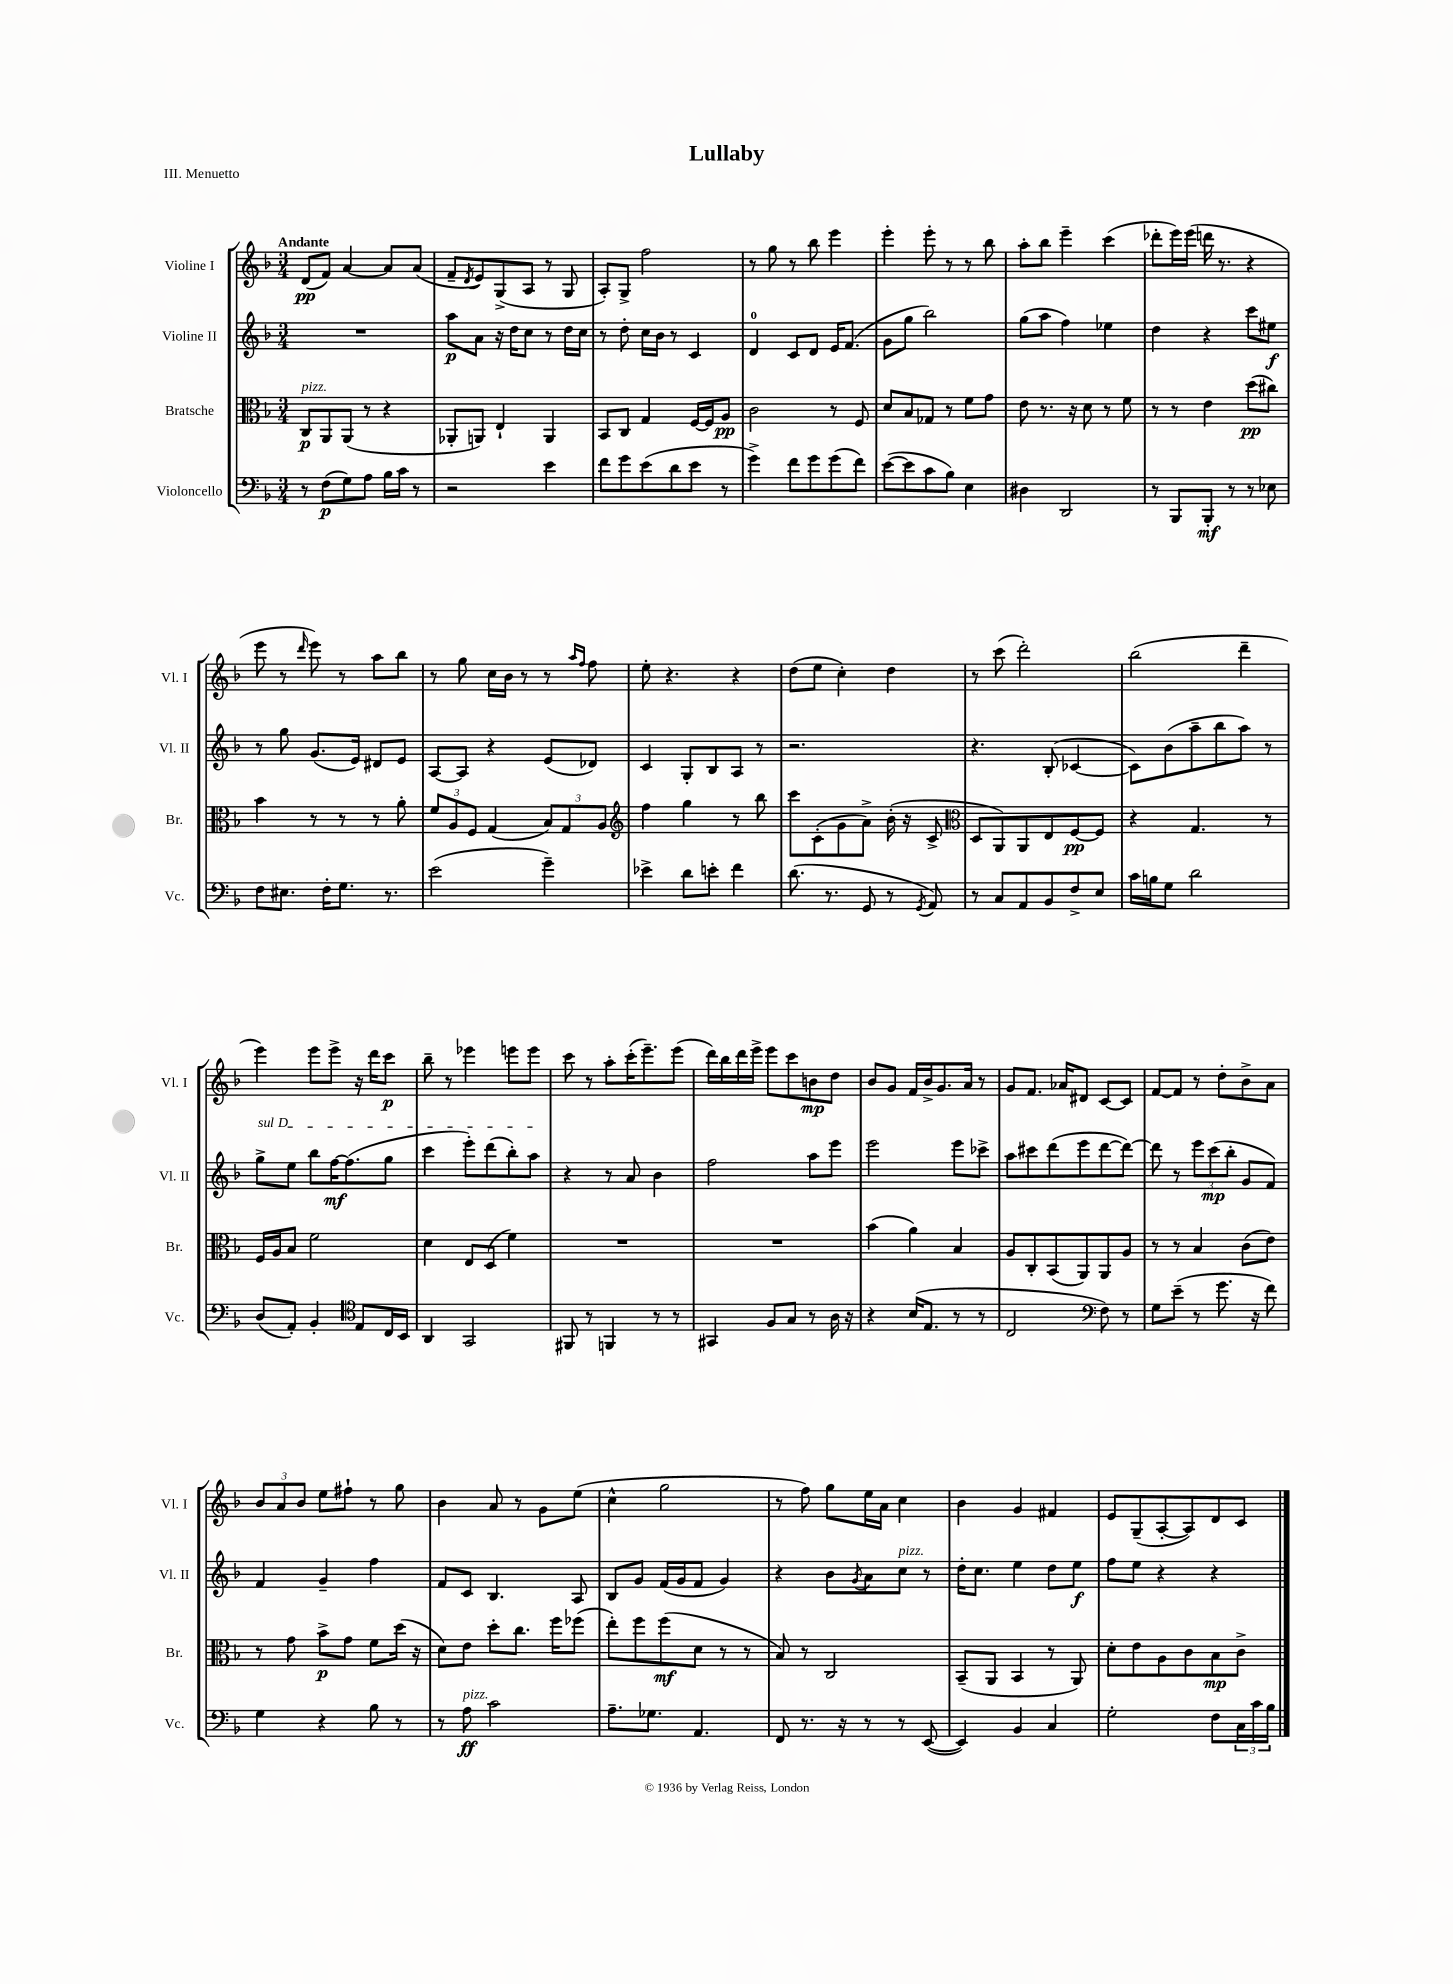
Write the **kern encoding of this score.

**kern	**kern	**kern	**kern
*staff4	*staff3	*staff2	*staff1
*clefF4	*clefC3	*clefG2	*clefG2
*k[b-]	*k[b-]	*k[b-]	*k[b-]
*M3/4	*M3/4	*M3/4	*M3/4
8r	8C/L	2.r	(8d/L
(8F\L	8AA/	.	8f/J)
8G\)	(8AA/J	.	[4a/
8A\J	8r	.	.
16B-\LL	4r	.	8a/]L
16c\JJ	.	.	.
8r	.	.	(8a/J
=	=	=	=
2r	8AA-'/L	8aa\L	8f~/L
.	.	.	8qd/
.	8AA/J)	8a\J	8e/)
.	4E`/	16r	(8G^/
.	.	16dd\LK	.
.	.	8cc\J	8A/J
4e\	4AA/	8r	8r
.	.	16dd\LL	8G/
.	.	16cc\JJ	.
=	=	=	=
8f\L	8BB-/L	8r	8A'/L)
8g\	8C/J	8dd'\	8G^/J
(8e\	4G/	16cc\LL	2ff\
.	.	16b-\JJ	.
8d\	.	8r	.
8e\J	[16F/LL	4c/	.
.	16F/]J	.	.
8r	8A/J	.	.
=	=	=	=
4g^\)	2c\	4d/	8r
.	.	.	8gg\
8f\L	.	8c/L	8r
8g\	.	8d/J	8bb-\
(8g\	8r	16e/LK	4eee\
.	.	(8.f/J	.
8f\J)	8F/	.	.
=	=	=	=
([8e\L	8d/L	8g\L	4eee'\
8e\]	8B-/	8gg\J	.
8c\	8G-/J	2bb-\)	8eee'\
8B-\J)	8r	.	8r
4E\	8f\L	.	8r
.	8g\J	.	8bb-\
=	=	=	=
4D#\	8e\	(8gg\L	8aa'\L
.	8.r	8aa\J	8bb-\J
2DD/	.	4ff\)	4eee~\
.	16r	.	.
.	8d\	.	.
.	8r	4ee-\	(4ccc\
.	8f\	.	.
=	=	=	=
8r	8r	4dd\	8ddd-'\L
8BBB-/L	8r	.	16eee\L)
.	.	.	(16eee\JJ
8BBB-'/J	4e\	4r	16ddd\
.	.	.	8.r
8r	.	.	.
8r	(8dd\L	8ccc\L	4r
8E-\	8cc#\J)	8ee#\J	.
=	=	=	=
8F\L	4b-\	8r	8eee\
8.E#\J	.	8gg\	8r
.	.	.	16qqddd/
.	8r	(8.g/L	8eee\)
16F'\LK	.	.	.
8.G\J	8r	.	8r
.	.	16e/Jk)	.
.	8r	8d#/L	8aa\L
8.r	.	.	.
.	8a'\	8e/J	8bb-\J
=	=	=	=
(2e\	12f/L	[8A/L	8r
.	12A/	.	.
.	.	8A/]J	8gg\
.	12F/J	.	.
.	(4G/	4r	16cc\LL
.	.	.	16b-\JJ
.	.	.	8r
4g~\)	12B-/L)	(8e/L	8r
.	12G/	.	.
.	.	.	16qqaa/LL
.	.	.	16qqff/JJ
.	.	8d-/J)	8ff\
.	12A/J	.	.
=	=	=	=
*	*clefG2	*	*
4e-^\	4ff\	4c/	8ee'\
.	.	.	4.r
8d\L	4gg\	8G'/L	.
8e'\J	.	8B-/	.
4f\	8r	8A/J	4r
.	8bb-\	8r	.
=	=	=	=
(8.d\	8ccc\L	2.r	(8dd\L
.	(8c'\	.	8ee\J
8.r	.	.	.
.	8g\	.	4cc'\)
8GG/	8a^\J)	.	.
8r	(16b-'\	.	4dd\
.	16r	.	.
8qGG/	.	.	.
8AA/)	8c^/	.	.
=	=	=	=
*	*clefC3	*	*
8r	8D/L	4.r	8r
8C/L	8AA/)	.	(8ccc\
8AA/	8AA/	.	2ddd'\)
8BB-/	8E/	(8B-'/	.
8F^/	[8F/	[4c-/	.
8E/J	8F/]J	.	.
=	=	=	=
16c\LL	4r	8c-\]L)	(2bb-\
16B\J	.	.	.
8G\J	.	(8b-\	.
2d\	4.G/	8aa~\	.
.	.	8bb-\	.
.	.	8aa\J)	4ddd~\
.	8r	8r	.
=	=	=	=
(8D/L	16F/LL	8gg^\L	4eee\)
.	16A/J	.	.
8AA'/J)	8B-/J	8ee\J	.
4BB-'/	2f\	8bb-\L	8eee\L
.	.	[16ff\K	8eee^\J
.	.	(8.ff\]	.
*clefC4	*	*	*
8E/L	.	.	16r
.	.	.	16ddd\LK
16C/L	.	8gg\J	8ccc\J
16BB-/JJ	.	.	.
=	=	=	=
4AA/	4d\	4ccc\	8bb-~\
.	.	.	8r
2GG/	8E/L	8eee'\L)	4eee-\
.	(8D/J	(8ddd\	.
.	4f\)	8bb-'\)	8eee\L
.	.	8aa\J	8eee\J
=	=	=	=
8FF#/	2.r	4r	8ccc\
8r	.	.	8r
4FF/	.	8r	8aa'\L
.	.	8a/	(16ccc'\K
.	.	.	8.eee~\)
8r	.	4b-\	.
8r	.	.	(8eee\J
=	=	=	=
4GG#/	2.r	2ff\	16ddd\LL)
.	.	.	16bb-\
.	.	.	16ddd\
.	.	.	16eee^\JJ
8F/L	.	.	8eee\L
8G/J	.	.	8ccc\
8r	.	8aa\L	8b\
16A\	.	8eee\J	8dd\J
16r	.	.	.
=	=	=	=
4r	(4b-\	2eee\	8b-/L
.	.	.	8g/J
(16B-/LK	4a\)	.	16f/LL
8.E/J	.	.	16b-^/J
.	.	.	8.g/
8r	4B-/	8eee\L	.
.	.	.	16a/Jk
8r	.	8ccc-^\J	8r
=	=	=	=
2C/	8A/L	8aa\L	8g/L
.	8C'/	8ccc#\	8.f/J
.	(8BB-/	(8ddd\	.
.	.	.	16a-/LK
.	8AA/)	8eee\	8d#/J
*clefF4	*	*	*
8F\)	8AA/	[8ddd\	[8c/L
8r	8A/J	8ddd\_J)	8c/]J
=	=	=	=
8G\L	8r	8ddd\]	[8f/L
(8e~\J	8r	8r	8f/]J
8r	4B-/	12eee\L	8r
.	.	(12ccc\	.
8.g\	.	.	8dd'\L
.	.	12bb-'\J	.
.	(8c\L	8g/L	8b-^\
16r	.	.	.
8f\)	8e\J)	8f/J)	8a\J
=	=	=	=
4G\	8r	4f/	12b-/L
.	.	.	12a/
.	8g\	.	.
.	.	.	12b-/J
4r	8b-^\L	4g~/	8ee\L
.	8g\J	.	8ff#`\J
8B-\	8f\L	4ff\	8r
8r	(16dd\Jk	.	8gg\
.	16r	.	.
=	=	=	=
8r	8d\L)	8f/L	4b-\
8A\	8e\J	8c/J	.
2c\	8dd'\L	4.B-/	8a/
.	8.cc\J	.	8r
.	.	.	8g\L
.	16ff\LK	.	.
.	(8ff-\J	8A/	(8ee\J
=	=	=	=
8.A~\L	8ee'\L)	8B-/L	4cc^^\
.	8ff\	8g/J	.
8.G-\J	.	.	.
.	(8ff\	(16f/LL	2gg\
.	.	16g/J	.
4.AA/	8d\J	8f/J	.
.	8r	4g/)	.
.	8r	.	.
=	=	=	=
8FF/	8B-/)	4r	8r
8.r	8r	.	8ff\)
.	2C/	8b-\L	8gg\L
16r	.	.	.
.	.	8qg/	.
8r	.	8a\	16ee\L
.	.	.	16a\JJ
8r	.	8cc\J	4cc\
([8EE/	.	8r	.
=	=	=	=
4EE/])	(8BB-~/L	16dd'\LK	4b-\
.	.	8.cc\J	.
.	8AA/J	.	.
4BB-/	4BB-/	4ee\	4g/
4C/	8r	8dd\L	4f#/
.	8AA/)	8ee\J	.
=	=	=	=
2G'\	8d'\L	8ff\L	8e/L
.	8e\	8ee\J	(8G~/
.	8A\	4r	[8A'/
.	8c\	.	8A/])
8F\L	8B-\	4r	8d/
24C\L	8c^\J	.	8c/J
24c\	.	.	.
24B-\JJ	.	.	.
==	==	==	==
*-	*-	*-	*-
